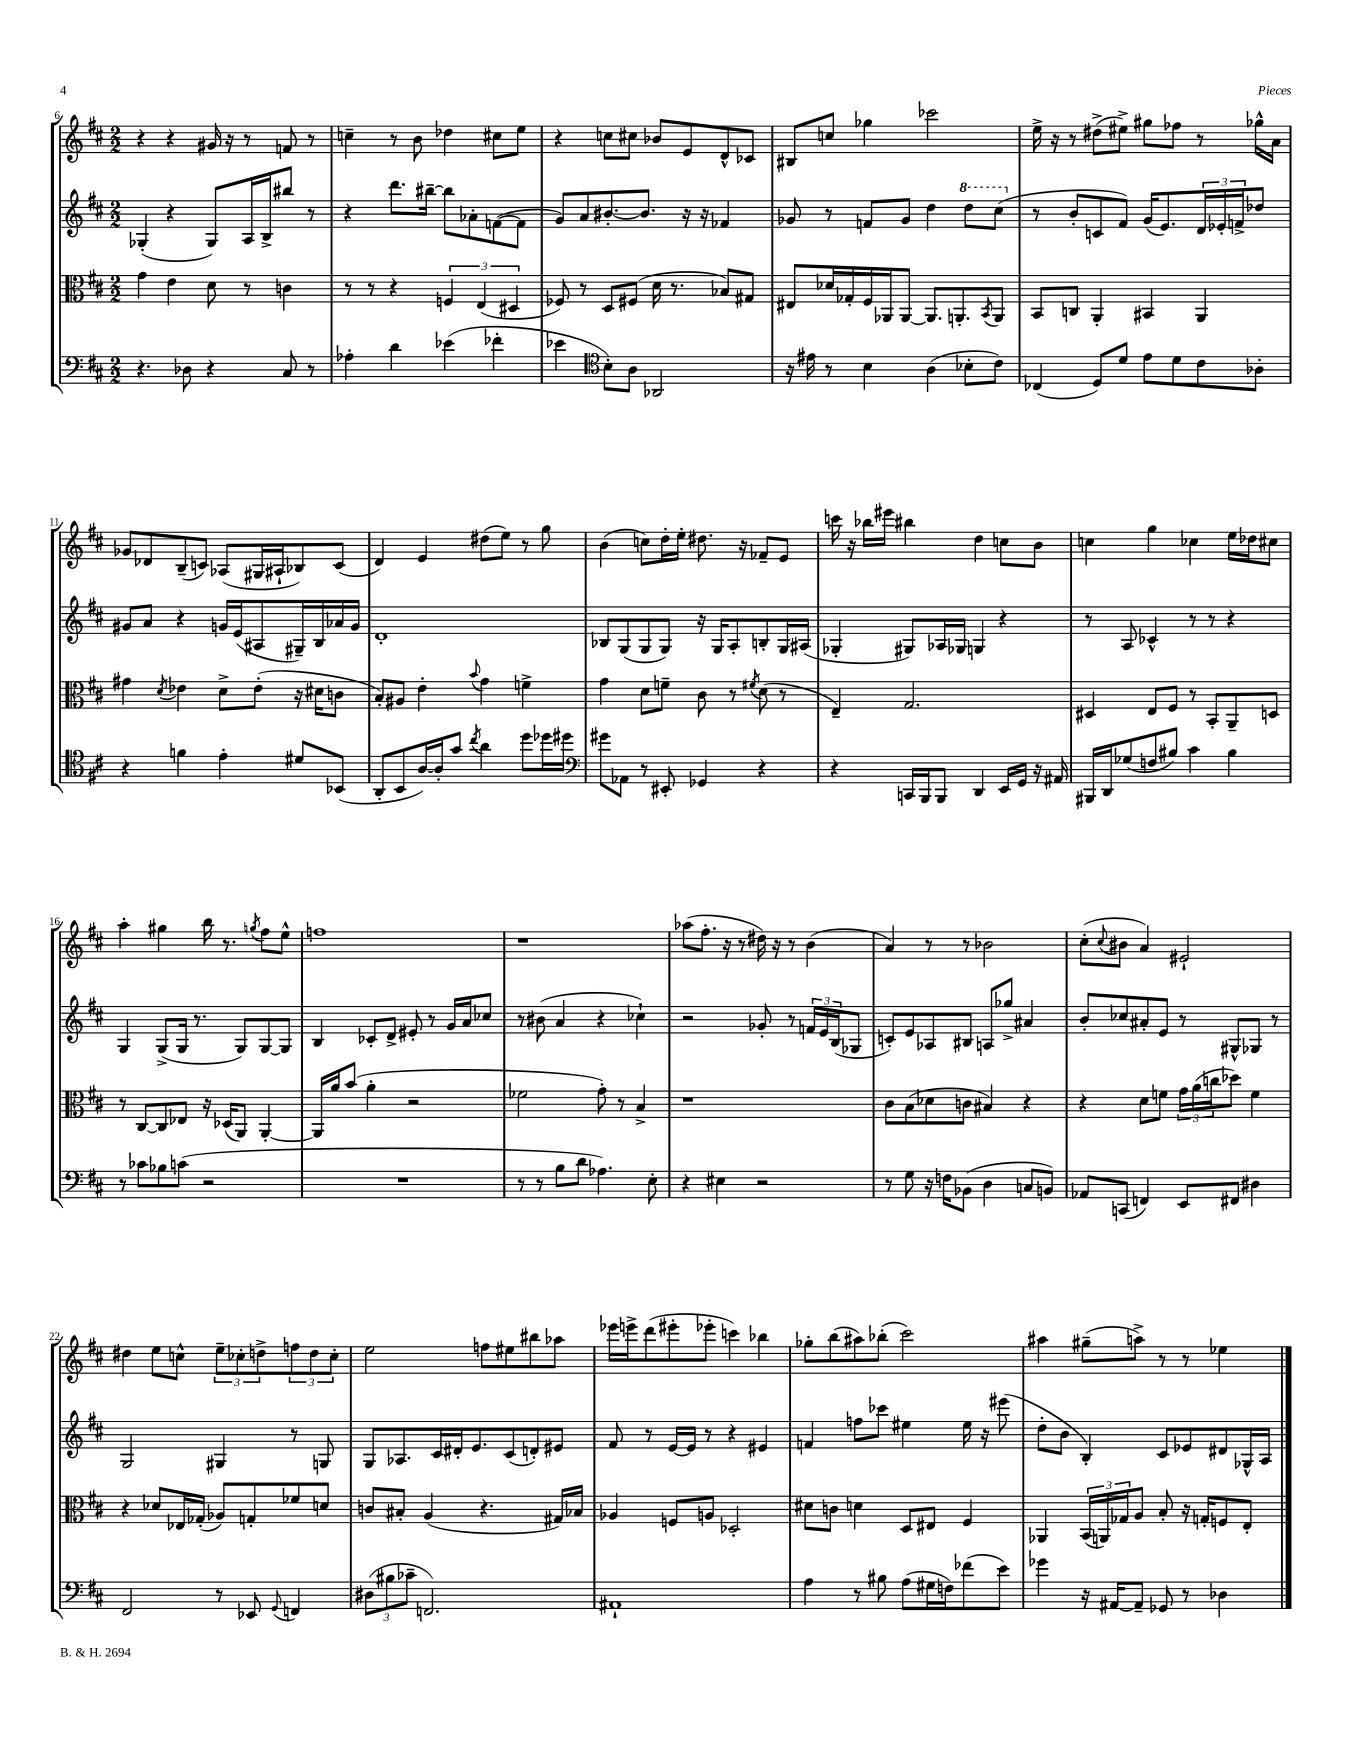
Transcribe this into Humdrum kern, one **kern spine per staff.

**kern	**kern	**kern	**kern
*part4	*part3	*part2	*part1
*staff4	*staff3	*staff2	*staff1
*clefF4	*clefC3	*clefG2	*clefG2
*k[f#c#]	*k[f#c#]	*k[f#c#]	*k[f#c#]
*M2/2	*M2/2	*M2/2	*M2/2
=6	=6	=6	=6
4.r	4g\	(4G-X'/	4r
.	4e\	4r	4r
8D-X\	.	.	.
4r	8d\	8G-/L)	16g#X/
.	.	.	16r
.	8r	16A/L	8r
.	.	16B^/J	.
8C#/	4cn\	8bb#X/J	8fn/
8r	.	8r	8r
=7	=7	=7	=7
4A-X'\	8r	4r	4ccn~\
.	8r	.	.
4d\	4r	8.ddd\L	8r
.	.	.	8b\
.	.	[16bb#X~\Jk	.
(4e-X\	6Fn/	8bb#\L]	4dd-X\
.	.	8a-X'\	.
.	(6E/	.	.
4f-X'\	.	([8fn\	8cc#X\L
.	6D#X/	.	.
.	.	8f\J]	8ee\J
=8	=8	=8	=8
4e-X\	8F-X/)	8g/L)	4r
.	8r	8a/	.
*clefC4	*	*	*
8B'\L)	8D/L	[8.b#X'/	8ccn\L
8A\J	(8F#X/J	.	8cc#X\J
.	.	8.b#/J]	.
2AA-X/	16d\	.	8b-X/L
.	8.r	.	.
.	.	16r	8e/
.	.	16r	.
.	8B-X/L)	4f-X/	8d^^/
.	8G#X/J	.	8c-X/J
=9	=9	=9	=9
16r	8E#X/L	8g-X/	8B#X/L
16e#X\	.	.	.
8r	16d-X/L	8r	8ccn/J
.	16G-X'/	.	.
4B\	16F#/	8fn/L	4gg-X\
.	16AA-X/J	.	.
.	[8AA-/J	8g-/J	.
(4A\	8.AA-/L]	4dd\	2ccc-X\
.	8.AAn'/	.	.
*	*	*8va	*
8B-X'\L	.	8ddd\L	.
.	8qBB/	.	.
8c#\J)	8AA/J	(8ccc#\J	.
=10	=10	=10	=10
*	*	*X8va	*
(4C-X/	8BB/L	8r	16ee^\
.	.	.	16r
.	8Cn/J	8b'/L	8r
8D/L)	4AA'/	8cn/	(8dd#X^\L
8d/J	.	8f#/J)	8ee#X^\J)
8e\L	4BB#X/	(16g/KL	8gg#X\L
.	.	8.e/)	.
8d\	.	.	8ff-X\J
8c#\	4AA/	24d/L	8r
.	.	24e-X'/	.
.	.	24fn^/J	.
8A-X'\J	.	8dd-X/J	16gg-X^^\LL
.	.	.	16a\JJ
!!LO:LB:g=z
=11	=11	=11	=11
4r	4g#X\	8g#X/L	8g-X/L
.	.	8a/J	8d-X/
.	8qd/	.	.
4fn\	4e-X\	4r	(8B~/
.	.	.	8cn/J)
4e'\	8d^\L	16gn/LL	(8A-X/L
.	.	(16e/J	.
.	(8e-'\J	8A#X/	16G#X/L
.	.	.	16A#X`/J
8d#X/L	16r	16G#X~/L)	8B-X/)
.	16d#X\KL	16B/	.
(8BB-X/J	8cn\J	16a-X/	(8c/J
.	.	16g/JJ	.
=12	=12	=12	=12
8AA'/L	8B'/L)	1d'	4d/)
8BB/	8A#X/J	.	.
[16A/L)	4e'\	.	4e/
16A'/J]	.	.	.
8g/J	.	.	.
8qcc#/	8qqb/	.	.
4a\	4g\	.	(8dd#X\L
.	.	.	8ee\J)
8dd\L	4fn^\	.	8r
16dd-X\L	.	.	8gg\
16dd#X\JJ	.	.	.
=13	=13	=13	=13
*clefF4	*	*	*
8g#X\L	4g\	8B-X/L	(4b\
8AA-X\J	.	(8G/	.
8r	8d\L	8G/	8ccn\L)
8EE#X'/	8fn~\J	8G/J)	16dd'\L
.	.	.	16ee'\JJ
4GG-X/	8c#\	16r	8.dd#X\
.	.	16G/KL	.
.	8r	8A'/	.
.	.	.	16r
.	8qf#X/	.	.
4r	(8d\	8Bn'/	8f-X~/L
.	8r	16G/L	8e/J
.	.	(16A#X/JJ	.
=14	=14	=14	=14
4r	4E~/)	4G-X'/	16cccn\
.	.	.	16r
.	.	.	16bb-X\LL
.	.	.	16eee#X\JJ
16CCn/LL	2.G/	8G#X/L)	4bb#X\
16BBB/J	.	.	.
8BBB/J	.	16A-X/L	.
.	.	16G-X/JJ	.
4DD/	.	4Gn/	4dd\
16EE/LL	.	4r	8ccn\L
16GG/JJ	.	.	.
16r	.	.	8b\J
16AA#X/	.	.	.
=15	=15	=15	=15
16BBB#X/LL	4D#X/	8r	4ccn\
16DD/J	.	.	.
(8G-X/	.	8A/	.
8Fn/	8E/L	4c-X^^/	4gg\
8B#X/J)	8F#/J	.	.
4c#\	8r	8r	4cc-X\
.	8BB'/L	8r	.
4B#\	8AA~/	4r	16ee\LL
.	.	.	16dd-X\J
.	8Dn/J	.	8cc#X\J
!!LO:LB:g=z
=16	=16	=16	=16
8r	8r	4G/	4aa'\
8c-X\L	[8C#/L	.	.
8B-X\	8C#/]	(8G^/L	4gg#X\
(8cn\J	8E-X/J	16G/Jk	.
.	.	8.r	.
2r	16r	.	16bb\
.	(16D-X/KL	.	8.r
.	8AA/J)	8G/L)	.
.	.	.	8qggn/
.	[4AA'/	[8G/	8ff#\L
.	.	8G/J]	8ee^^\J
=17	=17	=17	=17
1r	16AA/LL]	4B/	1ffn
.	16a/J	.	.
.	(8b/J	.	.
.	4a'\	8c-X'/L	.
.	.	8d^/J	.
.	2r	8e#X'/	.
.	.	8r	.
.	.	16g/LL	.
.	.	16a/J	.
.	.	8cc-X/J	.
=18	=18	=18	=18
8r	2f-X\	8r	1r
8r	.	(8b#X\	.
8B\L	.	4a/	.
8d\J	.	.	.
4.A-X\)	8g'\)	4r	.
.	8r	.	.
.	4B^/	4cc-X`\)	.
8E'\	.	.	.
=19	=19	=19	=19
4r	1r	2r	(8aa-X\L
.	.	.	8.ff#'\J
4E#X\	.	.	.
.	.	.	16r
.	.	.	8r
2r	.	8g-X'/	16dd#X\)
.	.	.	16r
.	.	8r	8r
.	.	24fn/LL	(4b\
.	.	24e/	.
.	.	(24B/J	.
.	.	8G-X/J	.
=20	=20	=20	=20
8r	8c#\L	8cn'/L)	4a/)
8G\	(8B\	8e/	.
16r	8d-X\	8A-X/	8r
16Fn\KL	.	.	.
(8BB-X\J	8cn\J	8B#X/J	8r
4D\	4B#X/)	8An/L	2b-X\
.	.	8gg-X^/J	.
8Cn/L	4r	4a#X/	.
8BBn/J)	.	.	.
=21	=21	=21	=21
8AA-X/L	4r	8b'/L	(8cc#'\L
.	.	.	8qqcc#/
(8CCn/J	.	8cc-X/	8b#X\J
4FFn/)	8d\L	8a#X'/	4a/)
.	8fn\J	8e/J	.
8EE/L	24g\LL	8r	2e#X`/
.	(24a\	.	.
.	24ccn\J	.	.
8FF#X/J	8dd-X\J)	8G#X^^/L	.
4D#X\	4f\	8G-X/J	.
.	.	8r	.
!!LO:LB:g=z
=22	=22	=22	=22
2FF#/	4r	2G/	4dd#X\
.	8d-X/L	.	8ee\L
.	16E-X/L	.	8ccn^^\J
.	(16G-X'/JJ	.	.
8r	8A-X/L)	4G#X/	12ee~\L
.	.	.	12cc-X'\
8EE-X/	8Gn'/	.	.
.	.	.	12ddn^\
8qqGG/	.	.	.
4FFn/	8f-X/	8r	12ffn\
.	.	.	12dd\
.	8dn/J	8Gn/	.
.	.	.	12cc-'\J
=23	=23	=23	=23
(12D#X\L	8cn/L	8G/L	2ee\
12B#X\	.	.	.
.	8B#X'/J	8.A-X/	.
12c-X~\J	.	.	.
2.FFn/)	(4A/	.	.
.	.	16c#/L	.
.	.	16d#X'/J	.
.	.	8.e/	.
.	4.r	.	8ffn\L
.	.	(8c#/	8ee#X\
.	.	8dn'/)	8bb#X\
.	16G#X/LL)	8e#X/J	8aa-X\J
.	16B-X/JJ	.	.
=24	=24	=24	=24
1AA#X`	4A-X/	8f#/	16eee-X\LL
.	.	.	16eeen^\J
.	.	8r	(8ddd\
.	8Fn/L	[16e/LL	8eee#X'\
.	.	16e/JJ]	.
.	8An/J	8r	8eee-X'\J
.	2D-X'/	4r	4cccn\)
.	.	4e#X/	4bb-X\
=25	=25	=25	=25
4A\	8d#X\L	4fn/	8gg-X'\L
.	8cn\J	.	(8bb\
8r	4dn\	8ffn\L	8aa#X\)
8B#X\	.	8ccc-X\J	(8bb-X'\J
(8A\L	8D/L	4ee#X\	2ccc#\)
16G#X\L	8E#X/J	.	.
16Fn\J)	.	.	.
(8f-X\	4F#/	16ee#\	.
.	.	16r	.
8e\J)	.	(8eee#X\	.
=26	=26	=26	=26
4g-X\	4AA-X/	8dd'\L	4aa#X\
.	.	8b\J	.
16r	(24BB/LL	4B'/)	(8gg#X~\L
.	24AAn/)	.	.
[16AA#X/KL	.	.	.
.	24G-X/J	.	.
8AA#~/J]	8A/J	.	8aan^\J)
8GG-X/	8B'/	8c#/L	8r
8r	16r	8e-X/	8r
.	16Gn'/KL	.	.
4D-X\	8Fn/	8d#X/	4ee-X\
.	8E'/J	16G-X^^/L	.
.	.	16A/JJ	.
==	==	==	==
*-	*-	*-	*-
